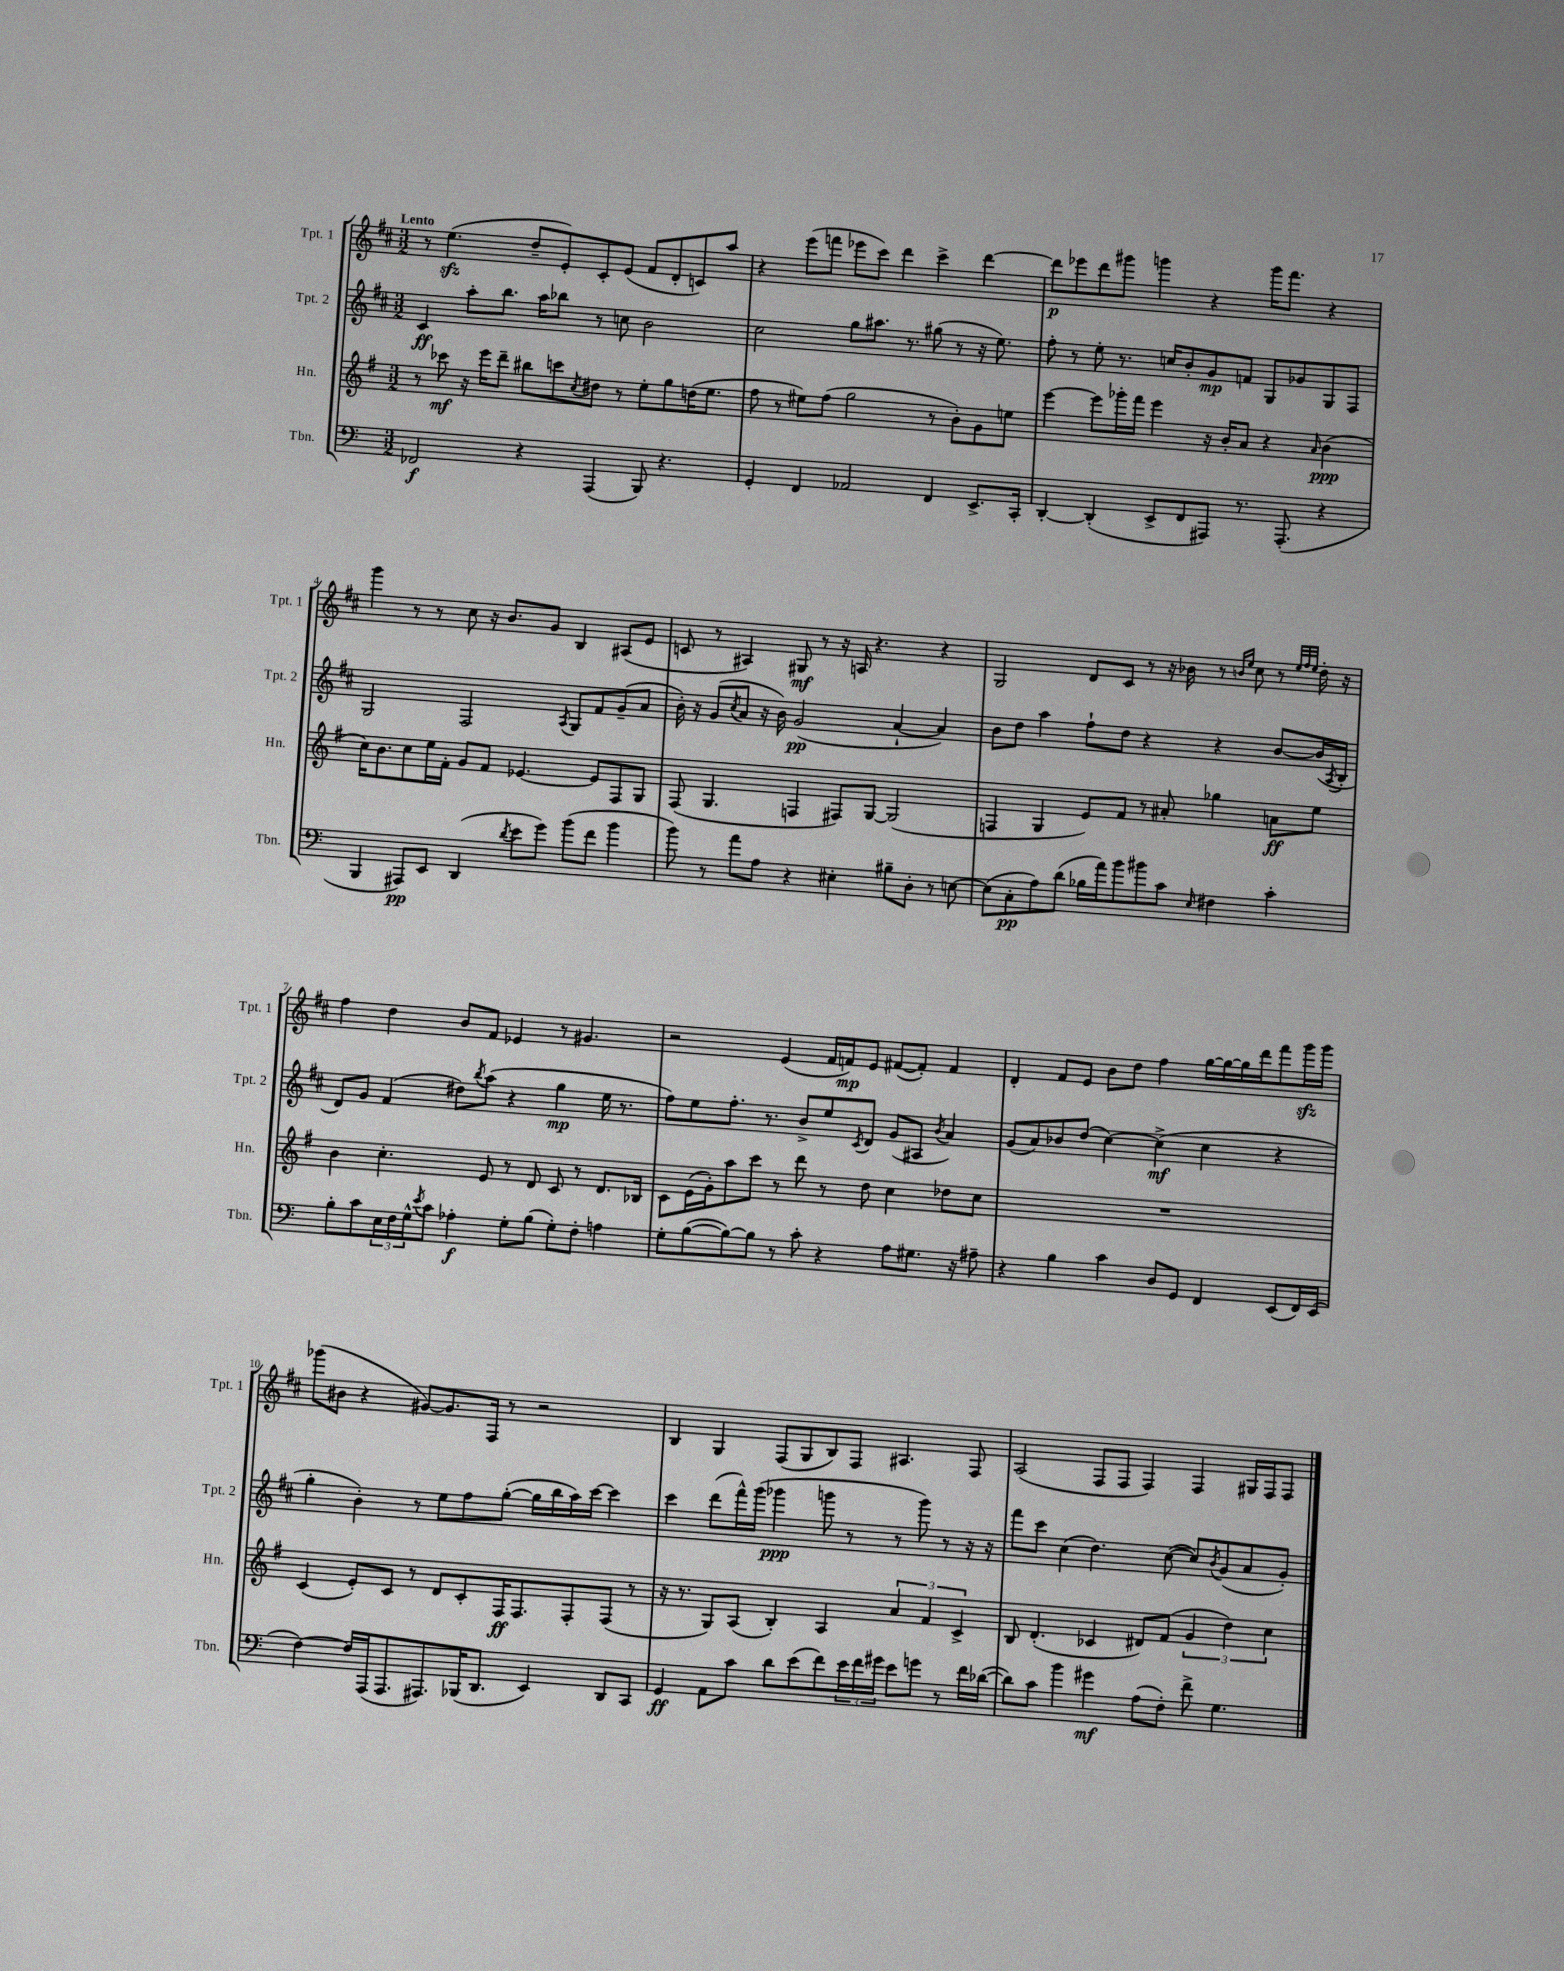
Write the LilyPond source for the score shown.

<<
\new StaffGroup <<
\new Staff = "s0" \with { instrumentName = "Tpt. 1" shortInstrumentName = "Tpt. 1" } {
    \clef treble \key d \major \numericTimeSignature \time 3/2 \tempo "Lento"
    r8 e''4.\sfz( d''8-- e'8-.) cis'8-. e'8( fis'8 d'8-. c'8) a''8 |
    r4 e'''8( f'''8 ees'''8 cis'''8) d'''4 cis'''4-> d'''4~ |
    d'''8\p ees'''8 d'''8 gis'''8 g'''4 r4 g'''16 fis'''8. r4 |
    g'''4 r8 r8 cis''8 r16 b'8. g'8 b4 ais8( e'8 |
    c'8 r8 ais4) gis8\mf r8 r16 a16 r4. r4 |
    g2 d'8 cis'8 r8 r16 bes'16 r8 \grace { b'16 e''16 } cis''8 r8 \grace { e''32 fis''32 e''32 } d''16-. r16 |
    fis''4 d''4 b'8 fis'8 ees'4 r8 gis'4. |
    r2 e'4( fis'16 f'16\mp) e'8 fis'8~( fis'8-.) fis'4 |
    d'4-. fis'8 e'8 b'8 d''8 fis''4 g''16~ g''16~ g''16 d'''16 fis'''8 g'''16\sfz g'''16 |
    ges'''8( bis'8 r4 gis'8~) gis'8. fis16 r8 r2 |
    b4 g4 fis8( g8 b8) fis8 ais4. fis8 |
    a2( fis8 fis8 fis4) fis4 gis16 fis16 fis8 \bar "|." |
}
\new Staff = "s1" \with { instrumentName = "Tpt. 2" shortInstrumentName = "Tpt. 2" } {
    \clef treble \key d \major \numericTimeSignature \time 3/2
    cis'4\ff a''8-. b''8. a''16 bes''8 r8 c''8 b'2 |
    cis''2 g''8 ais''8. r8. gis''8( r8 r16 e''8.) |
    fis''8-. r8 e''8-. r8. c''16 b'8-. g'8\mp f'8 g8 ges'8 g8 fis8 |
    g2 fis2 \acciaccatura { a8 } g8 fis'8 g'8--( a'8 |
    b'16-.) r16 g'8( \acciaccatura { cis''8 } a'8 r16 b'16) g'2\pp( a'4~-! a'4) |
    b'8 d''8 a''4 fis''8-! d''8 r4 r4 b'8~ b'16( \acciaccatura { a8 } b16-. |
    d'8) g'8 fis'4( dis''8) \acciaccatura { b''8 } a''8( r4 g''4\mp e''16 r8. |
    fis''8) e''8 fis''8.-. r8. b'8-> e''8 \acciaccatura { cis'8 } d'8 g'8( ais8 \acciaccatura { b'8 } a'4) |
    g'8( a'8) bes'8 d''8( cis''4~) cis''4->\mf( cis''4 r4 |
    g''4-. b'4-.) r8 e''8 fis''8 g''8~-.( g''16 b''16 a''16) cis'''16~ cis'''4 |
    cis'''4 d'''8( fis'''16-^) g'''16( ges'''4\ppp g'''8 r8 r8 g'''8) r8 r16 r16 |
    fis'''8 cis'''8 cis''4( d''4.) cis''8~( cis''8) \acciaccatura { b'8 } g'8( a'8 g'8-.) \bar "|." |
}
\new Staff = "s2" \with { instrumentName = "Hn." shortInstrumentName = "Hn." } {
    \clef treble \key g \major \numericTimeSignature \time 3/2
    r8 ces'''8\mf r16 e'''16 d'''8-- bis''8 c'''8 \acciaccatura { c''8 } dis''8 r8 e''8-. g''8 d''16( e''8. |
    fis''8 r8 eis''8) fis''8( g''2 r8 b'8-.) g'8 e''8 |
    e'''4~ e'''8 ges'''16-. fis'''16 e'''4 r16 b'16-. a'8 r4 \grace { a'16 } b'4\ppp( |
    c''16) b'8. c''8 e''16 fis'16-. g'8 fis'8 ees'4.~ ees'8 fis8 g8 |
    fis8( g4. f4 fis8) g8~ g2( |
    f4 g4 e'8) fis'8 r8 ais'8-. ges''4 a'8\ff e''8 |
    b'4 c''4.-. e'8 r8 d'8 c'8 r8 d'8. bes16 |
    c'8 e'16( g'16-.) a''8 c'''8 r8 d'''8 r8 d''8 c''4 des''8 c''8 |
    R1. |
    c'4( e'8-.) c'8 r8 d'8 c'8-. fis16\ff fis8. fis8-. fis8( r8 |
    r16 r8. g8) a8( b4-.) a4 \tuplet 3/2 { a'4 fis'4 c'4-> } |
    b8 d'4.-.( ces'4 dis'8) fis'8( \tuplet 3/2 { g'4 d''4) c''4 } \bar "|." |
}
\new Staff = "s3" \with { instrumentName = "Tbn." shortInstrumentName = "Tbn." } {
    \clef bass \key c \major \numericTimeSignature \time 3/2
    fes,2\f r4 a,,4( b,,8) r4. |
    g,4-. f,4 aes,2 f,4 e,8.-> c,16-. |
    d,4~-. d,4-.( e,8-> f,8 ais,,8) r8. ais,,8.-.( r4 |
    b,,4 ais,,8\pp) e,8 d,4( \acciaccatura { d'8 } e'8 g'8) b'8( f'8 b'4 |
    b'8) r8 a'8 a8 r4 eis4-. bis8-- d8-. r8 e8~ |
    e8( c8-.\pp a8) d'8( bes16 a'16) b'8 bis'8 c'8 \grace { e16 } fis4 c'4-. |
    b8-. c'8 \tuplet 3/2 { e16 f16 g16-^ } \acciaccatura { e'8 } c'8 aes4-.\f g8-. b8( g8-.) f8-. a4 |
    g8-. b8~( b8~) b8 r8 c'8-. r4 a8 gis8. r16 ais8-- |
    r4 b4 c'4 d8 g,8 f,4 e,8( f,16) e,16( |
    f4~) f16 a,,16( a,,8. ais,,8.) bes,,16( d,8. e,4) d,8 c,8 |
    g,4\ff a,8 c'8 d'8 e'8( f'8) \tuplet 3/2 { e'16 f'16 gis'16 } e'8 g'8 r8 f'16 des'16~( |
    des'8) c'8 b'4 gis'4\mf a8( f8-.) f'8-> g4. \bar "|." |
}
>>
>>
